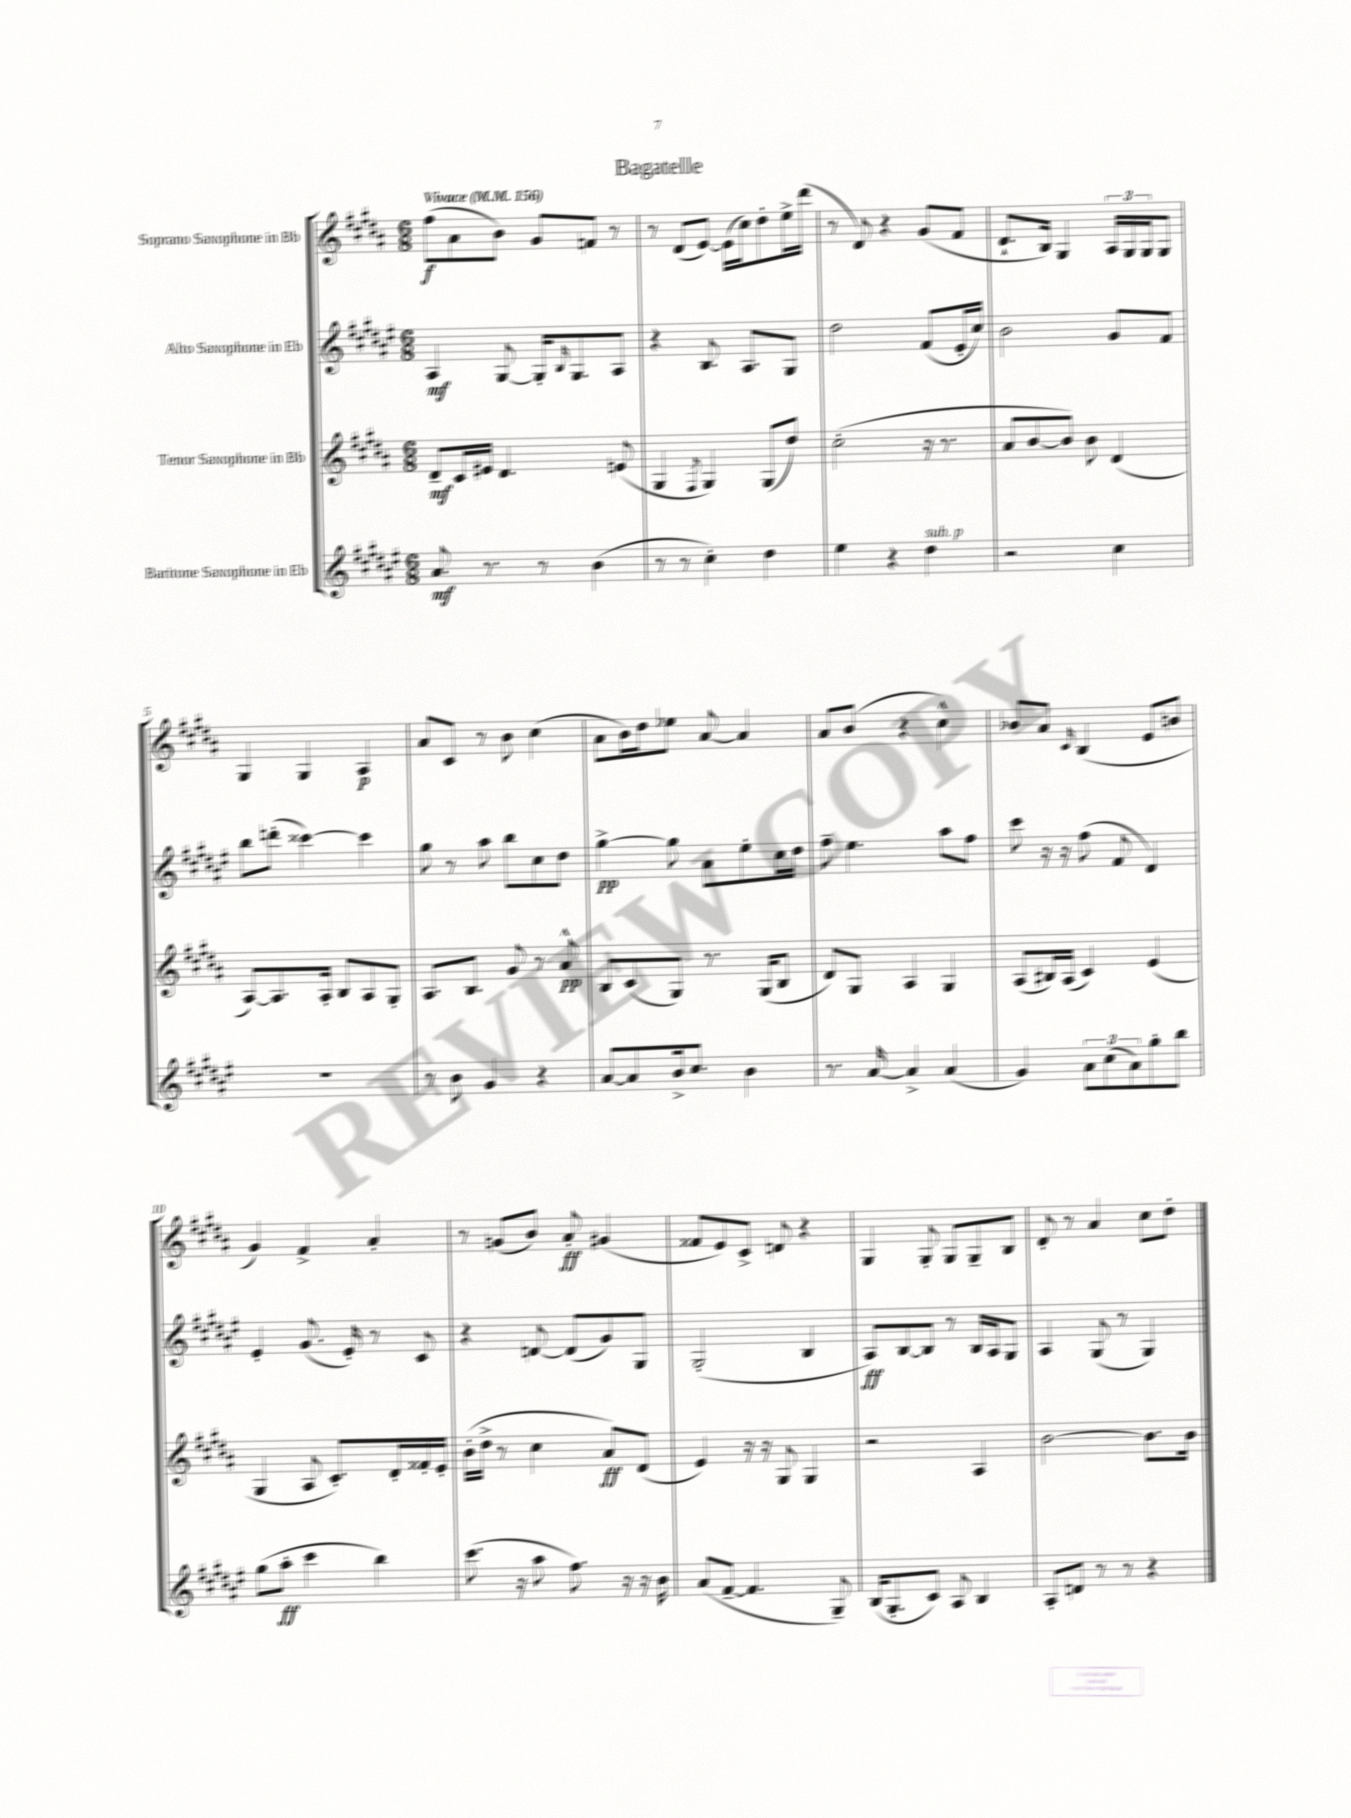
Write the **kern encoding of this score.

**kern	**dynam	**kern	**dynam	**kern	**dynam	**kern	**dynam
*part4	*part4	*part3	*part3	*part2	*part2	*part1	*part1
*staff4	*staff4	*staff3	*staff3	*staff2	*staff2	*staff1	*staff1
*I"Baritone Saxophone in Eb	*	*I"Tenor Saxophone in Bb	*	*I"Alto Saxophone in Eb	*	*I"Soprano Saxophone in Bb	*
*clefG2	*	*clefG2	*	*clefG2	*	*clefG2	*
*k[f#c#g#d#a#e#]	*	*k[f#c#g#d#a#]	*	*k[f#c#g#d#a#e#]	*	*k[f#c#g#d#a#]	*
*M6/8	*	*M6/8	*	*M6/8	*	*M6/8	*
*MM156	*	*MM156	*	*MM156	*	*MM156	*
=1	=1	=1	=1	=1	=1	=1	=1
!	!	!	!	!	!	!LO:TX:a:B:t=Vivace	!
8.a#/	mf	8d#~/L	mf	4A#/	mf	(8ff#\L	f
.	.	16c#/L	.	.	.	8a#\	.
8.r	.	16e#X/JJ	.	.	.	.	.
.	.	4.d#/	.	[8G#/	.	8b\J)	.
8r	.	.	.	16G#'/KL]	.	8g#/L	.
.	.	.	.	16qqB/	.	.	.
.	.	.	.	8.G#/	.	.	.
(4b\	.	.	.	.	.	8fn/J	.
.	.	(8en/	.	8A#/J	.	8r	.
=2	=2	=2	=2	=2	=2	=2	=2
8r	.	4G#/	.	4r	.	8r	.
8r	.	.	.	.	.	(8d#/L	.
.	.	8qF#/	.	.	.	.	.
4cc#'\)	.	4G#/)	.	8.B/	.	[8e/J)	.
.	.	.	.	.	.	(16e\LL]	.
.	.	.	.	8.A#/L	.	16cc#\J)	.
4dd#\	.	(8G#/L	.	.	.	8dd#'\	.
.	.	8dd#/J)	.	8G#/J	.	16ee^\L	.
.	.	.	.	.	.	(16ddd#\JJ	.
=3	=3	=3	=3	=3	=3	=3	=3
4ee#\	.	(2cc#'\	.	2dd#\	.	8r	.
.	.	.	.	.	.	8d#/)	.
4r	.	.	.	.	.	4r	.
!LO:TX:a:i:t=sub. p	!	!	!	!	!	!	!
4dd#\	.	16r	.	(8f#/L	.	(8g#/L	.
.	.	8.r	.	.	.	.	.
.	.	.	.	16e#'/L	.	8f#/J	.
.	.	.	.	16cc#/JJ)	.	.	.
=4	=4	=4	=4	=4	=4	=4	=4
2r	.	8a#/L	.	2b\	.	8.d#`/L	.
.	.	[8b/	.	.	.	.	.
.	.	.	.	.	.	16B/Jk)	.
.	.	8b/J])	.	.	.	4G#/	.
.	.	8b\	.	.	.	.	.
4cc#\	.	(4d#/	.	8g#/L	.	24A#/LL	.
.	.	.	.	.	.	24G#/	.
.	.	.	.	.	.	24G#/J	.
.	.	.	.	8f#/J	.	8G#/J	.
!!LO:LB:g=z
=5	=5	=5	=5	=5	=5	=5	=5
2.r	.	[8A#/L)	.	8bb\L	.	4G#/	.
.	.	8.A#/]	.	(8dddn'\J	.	.	.
.	.	.	.	[4ccc##X\)	.	4G#/	.
.	.	16A#'/Jk	.	.	.	.	.
.	.	8B/L	.	.	.	.	.
.	.	8A#/	.	4ccc##\]	.	4A#/	p
.	.	8G#'/J	.	.	.	.	.
=6	=6	=6	=6	=6	=6	=6	=6
8r	.	8.A#/L	.	8gg#\	.	8a#/L	.
8b\	.	.	.	8r	.	8c#/J	.
.	.	8.B/J	.	.	.	.	.
4g#/	.	.	.	8aa#\	.	8r	.
.	.	8g#/	.	8bb\L	.	8b\	.
4r	.	8r	.	8cc#\	.	(4cc#\	.
.	.	8a#^^/	pp	8dd#\J	.	.	.
=7	=7	=7	=7	=7	=7	=7	=7
[8a#/L	.	8B/L	.	[4gg#^\	pp	8a#\L	.
8a#/]	.	(8c#/	.	.	.	16b\L)	.
.	.	.	.	.	.	16dd#\J	.
16b^/k	.	8G#/J)	.	8gg#\]	.	8ee-X\J	.
8.cc#/J	.	.	.	.	.	.	.
.	.	8.r	.	8a#\L	.	[8a#/	.
4b\	.	.	.	8ee#'\	.	4a#/]	.
.	.	(16G#/KL	.	.	.	.	.
.	.	8B/J	.	16cc#\L	.	.	.
.	.	.	.	16dd#\JJ	.	.	.
=8	=8	=8	=8	=8	=8	=8	=8
8.r	.	8d#/L)	.	8ff#~\	.	8a#/L	.
.	.	8G#/J	.	4.ee#\	.	(8b/J	.
[16a#/	.	.	.	.	.	.	.
4a#^/]	.	4A#/	.	.	.	4r	.
(4a#/	.	4G#/	.	8aa#\L	.	4cc#^^\)	.
.	.	.	.	8ff#\J	.	.	.
=9	=9	=9	=9	=9	=9	=9	=9
4g#/)	.	(8A#/L	.	8ccc#\	.	8b-X/L	.
.	.	16B#X/L)	.	16r	.	8a#/J	.
.	.	(16A#/JJ	.	16r	.	.	.
.	.	.	.	.	.	16qqc#/	.
12a#\L	.	4c#/)	.	(8ff#\	.	(4B/	.
(12cc#\	.	.	.	.	.	.	.
.	.	.	.	8f#/	.	.	.
12a#\)	.	.	.	.	.	.	.
8gg#'\	.	(4e/	.	4d#/)	.	8e/L	.
8bb\J	.	.	.	.	.	8bn/J	.
!!LO:LB:g=z
=10	=10	=10	=10	=10	=10	=10	=10
(8gg#\L	.	4G#/	.	4e#'/	.	4g#/)	.
8aa#'\J	ff	.	.	.	.	.	.
4ccc#\	.	8A#/	.	(8.g#/	.	4f#^/	.
.	.	8.c#'/L)	.	.	.	.	.
.	.	.	.	16e#'/)	.	.	.
4bb\)	.	.	.	8r	.	4a#'/	.
.	.	16d#'/L	.	.	.	.	.
.	.	16f##X'/	.	8c#/	.	.	.
.	.	16e'/JJ	.	.	.	.	.
=11	=11	=11	=11	=11	=11	=11	=11
(8.ccc#\	.	(16b'\LL	.	4r	.	8r	.
.	.	16dd#^\JJ	.	.	.	.	.
.	.	8r	.	.	.	(8gn/L	.
16r	.	.	.	.	.	.	.
8aa#\	.	4cc#\	.	[8dn/	.	8b/J)	.
8.ff#\)	.	.	.	(8d/L]	.	8a#'/	ff
.	.	8a#/L)	ff	8g#/)	.	(4g#X/	.
16r	.	.	.	.	.	.	.
16r	.	(8d#/J	.	8G#/J	.	.	.
16b\	.	.	.	.	.	.	.
=12	=12	=12	=12	=12	=12	=12	=12
(8a#/L	.	4e/)	.	(2G#'/	.	8f##X/L	.
[8f#~/J	.	.	.	.	.	8e/)	.
4.f#/]	.	16r	.	.	.	8c#^/J	.
.	.	16r	.	.	.	.	.
.	.	8G#/	.	.	.	8dn/	.
.	.	4G#/	.	4B/	.	4r	.
8G#~/)	.	.	.	.	.	.	.
=13	=13	=13	=13	=13	=13	=13	=13
(16B/KL	.	2r	.	8A#/L)	ff	4G#/	.
8.G#'/	.	.	.	.	.	.	.
.	.	.	.	[8B/	.	.	.
8c#/J)	.	.	.	8B/J]	.	8G#'/	.
8A#/	.	.	.	8r	.	8G#/L	.
4B/	.	4A#/	.	16B/LL	.	8G#~/	.
.	.	.	.	16A#/J	.	.	.
.	.	.	.	8G#/J	.	8B/J	.
=14	=14	=14	=14	=14	=14	=14	=14
8A#'/L	.	[2b\	.	4A#/	.	8d#'/	.
8dn/J	.	.	.	.	.	8r	.
8r	.	.	.	(8G#/	.	4a#/	.
8r	.	.	.	8r	.	.	.
4r	.	8.b\L]	.	4G#/)	.	8cc#\L	.
.	.	.	.	.	.	8dd#'\J	.
.	.	16b\Jk	.	.	.	.	.
==	==	==	==	==	==	==	==
*-	*-	*-	*-	*-	*-	*-	*-
